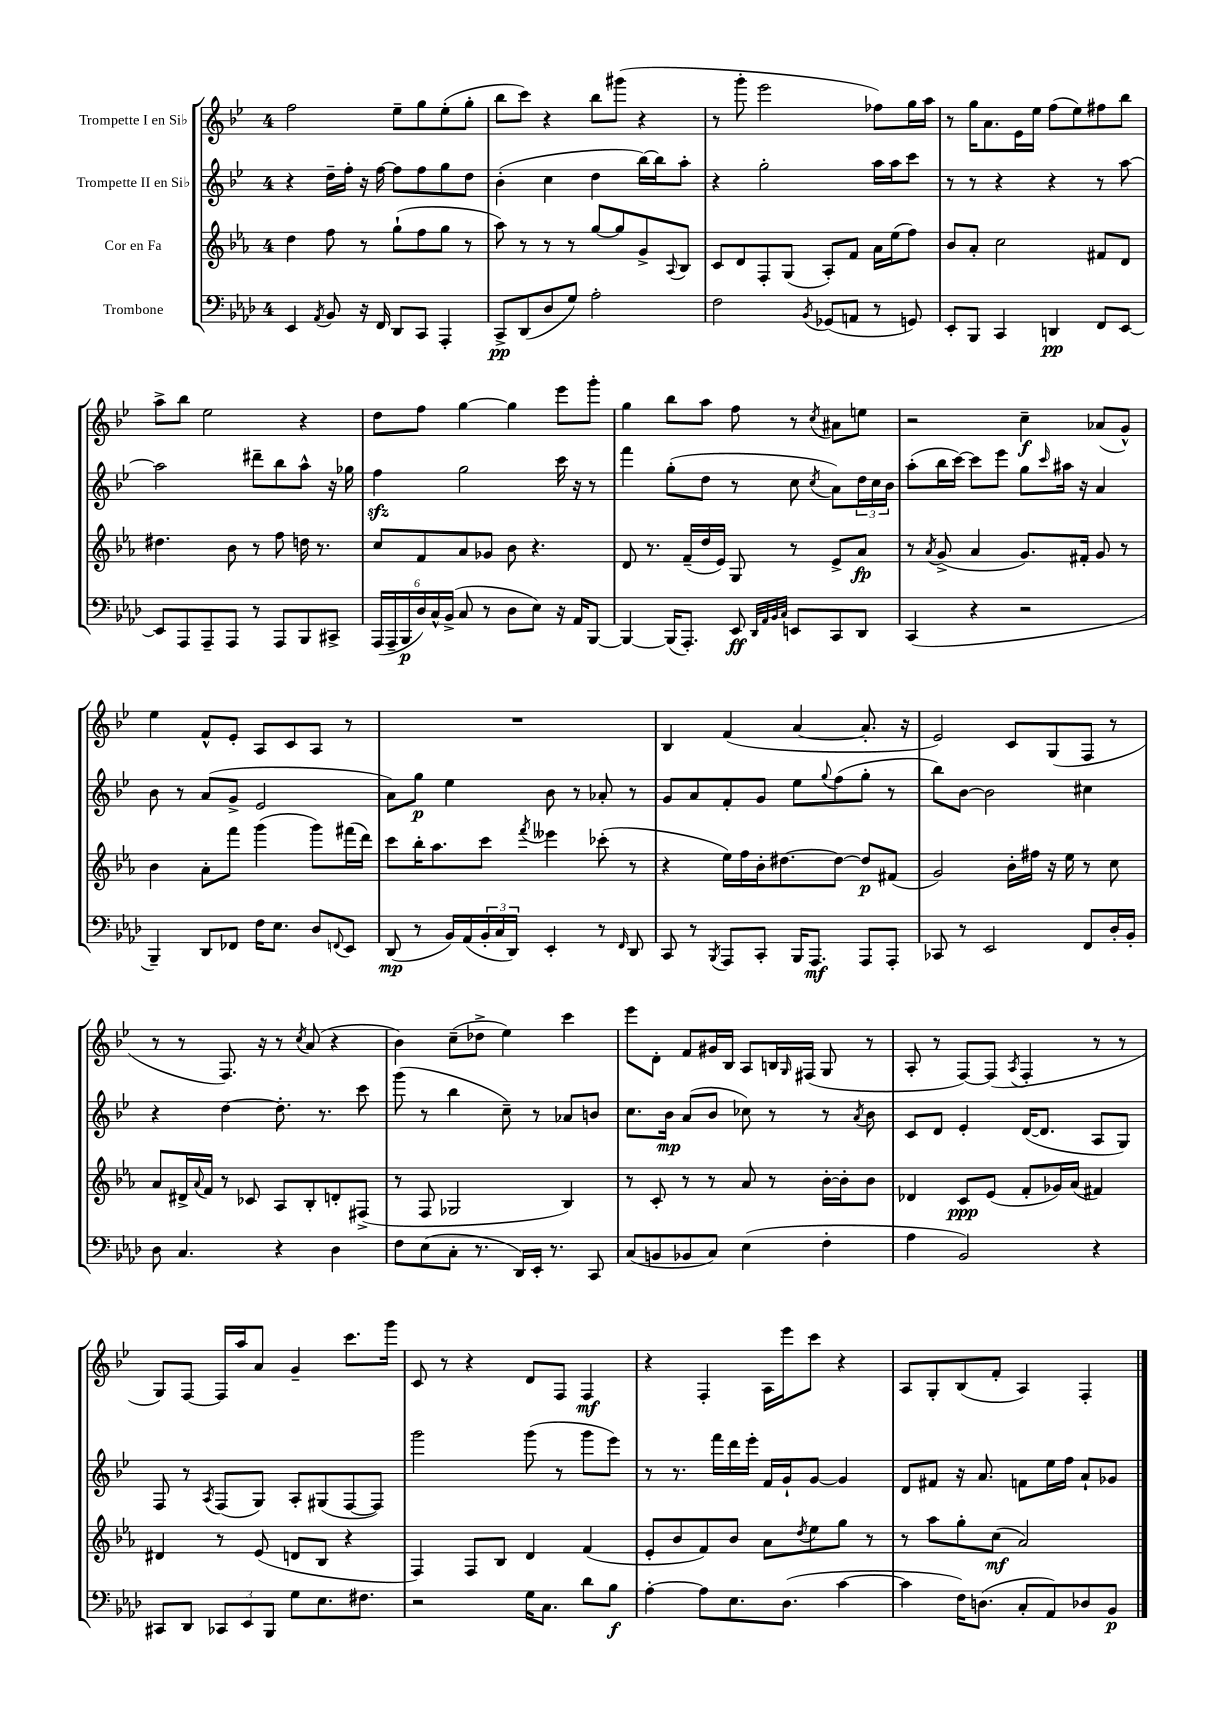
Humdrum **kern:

**kern	**kern	**kern	**kern
*staff4	*staff3	*staff2	*staff1
*clefF4	*clefG2	*clefG2	*clefG2
*k[b-e-a-d-]	*k[b-e-a-]	*k[b-e-]	*k[b-e-]
*M4/4	*M4/4	*M4/4	*M4/4
4EE-	4dd	4r	2ff
8qAA-	.	.	.
8BB-	8ff	16dd~	.
.	.	16ff'	.
16r	8r	16r	.
16FF	.	[16ff	.
8DD-	(8gg`	8ff]	8ee-~
8CC	8ff	8ff	8gg
4AAA-'	8gg	8gg	(8ee-'
.	8r	8dd	8gg'
=	=	=	=
8CC^	8aa-)	(4b-'	8bb-
(8DD-	8r	.	8ccc)
8D-	8r	4cc	4r
8G)	8r	.	.
2A-'	[8gg	4dd	8bb-
.	8gg]	.	(8ggg#
.	8g^	[16bb-)	4r
.	.	16bb-]	.
.	8qqA-	.	.
.	8B-	8aa'	.
=	=	=	=
2F	8c	4r	8r
.	8d	.	8ggg'
.	8F'	2gg'	2eee-
.	(8G	.	.
8qBB-	.	.	.
(8GG-	8A-')	.	.
8AA	8f	.	.
8r	16a-	16aa	8ff-)
.	(16ee-	16aa	.
8GG)	8ff)	8ccc	16gg
.	.	.	16aa
=	=	=	=
8EE-'	8b-	8r	8r
8BBB-	8a-'	8r	16gg
.	.	.	8.a
4CC	2cc	4r	.
.	.	.	16e-
.	.	.	16ee-
4DD	.	4r	(8ff
.	.	.	8ee-)
8FF	8f#	8r	8ff#
[8EE-	8d	[8aa	8bb-
=	=	=	=
8EE-]	4.dd#	2aa]	8aa^
8AAA-	.	.	8bb-
8AAA-~	.	.	2ee-
8AAA-	8b-	.	.
8r	8r	8ddd#~	.
8AAA-	8ff	8bb-	.
8BBB-	16dd	8aa^^	4r
.	8.r	.	.
8CC#^	.	16r	.
.	.	16gg-	.
=	=	=	=
(24AAA-	8cc	4ff	8dd
24AAA-~	.	.	.
24BBB-	.	.	.
24D-)	8f	.	8ff
24C^^	.	.	.
(24BB-^	.	.	.
8C	8a-	2gg	[4gg
8r	8g-	.	.
8D-	8b-	.	4gg]
8E-)	4.r	.	.
16r	.	16ccc	8eee-
16AA-	.	16r	.
[8BBB-	.	8r	8ggg'
=	=	=	=
4BBB-_	8d	4fff	4gg
.	8.r	.	.
(16BBB-]	.	(8gg'	8bb-
8.AAA-')	(16f~	.	.
.	16dd	8dd	8aa
.	16e-)	.	.
8EE-	8G	8r	8ff
32qqDD-	.	.	.
32qqAA-	.	.	.
32qqBB-	.	.	.
32qqC	.	.	.
8EE	8r	8cc	8r
.	.	8qcc	8qcc
8CC	8e-^	8a)	8a#
8DD-	8a-	24dd	8ee
.	.	24cc	.
.	.	24b-	.
=	=	=	=
(4CC	8r	(8aa'	2r
.	8qa-	.	.
.	(8g^	16bb-	.
.	.	[16ccc)	.
4r	4a-	8ccc]	.
.	.	8eee-	.
2r	8.g)	8gg	4cc~
.	.	16qqccc	.
.	.	16aa#	.
.	16f#'	16r	.
.	8g	4a	(8a-
.	8r	.	8g^^)
=	=	=	=
4BBB-~)	4b-	8b-	4ee-
.	.	8r	.
8DD-	8a-'	(8a	8f^^
8FF-	8fff	8g^	8e-'
16F	(4ggg	2e-	8A
8.E-	.	.	.
.	.	.	8c
8D-	8ggg)	.	8A
8qqFF	.	.	.
8EE-	(16fff#	.	8r
.	16ddd)	.	.
=	=	=	=
(8DD-	8ccc	8a)	1r
8r	16bb-'	8gg	.
.	8.aa-	.	.
16BB-)	.	4ee-	.
(16AA-	.	.	.
24BB-'	8ccc	.	.
24C	.	.	.
24DD-)	.	.	.
.	8qfff	.	.
4EE-'	4eee--	8b-	.
.	.	8r	.
8r	(8ccc-'	8a-'	.
16qqFF	.	.	.
8DD-	8r	8r	.
=	=	=	=
8CC	4r	8g	4B-
8r	.	8a	.
8qBBB-	.	.	.
8AAA-	16ee-)	8f'	(4f
.	16ff	.	.
8CC'	16b-'	8g	.
.	[8.dd#	.	.
16BBB-	.	8ee-	[4a
8.AAA-	.	.	.
.	.	8qqgg	.
.	8dd#_	(8ff	.
8AAA-	8dd#]	8gg'	8.a']
8AAA-'	(8f#	8r	.
.	.	.	16r
=	=	=	=
8CC-	2g)	8bb-)	2e-)
8r	.	[8b-	.
2EE-	.	2b-]	.
.	16b-'	.	8c
.	16ff#	.	.
.	16r	.	(8G
.	16ee-	.	.
8FF	8r	4cc#	8F
16D-'	8cc	.	8r
16BB-'	.	.	.
=	=	=	=
8D-	8a-	4r	8r
4.C	16d#^	.	8r
.	8qqa-	.	.
.	16f	.	.
.	8r	[4dd	8.F)
.	8c-	.	.
.	.	.	16r
4r	8A-	8.dd']	8r
.	.	.	8qcc
.	8B-'	.	(8a
.	.	8.r	.
4D-	8d'	.	4r
.	(8F#^	8ccc	.
=	=	=	=
8F	8r	(8ggg	4b-)
(8E-	8F	8r	.
8C'	2G-	4bb-	(8cc~
8.r	.	.	8dd-^
.	.	8cc~)	4ee-)
16DD-)	.	.	.
16EE-'	.	8r	.
8.r	.	.	.
.	4B-)	8a-	4ccc
8CC	.	8b	.
=	=	=	=
(8C	8r	8.cc	8eee-
8BB	8c'	.	8d'
.	.	16b-	.
8BB-	8r	(8a	8f
8C)	8r	8b-	16g#
.	.	.	16B-
(4E-	8a-	8cc-)	8A
.	8r	8r	16B
.	.	.	16qqG
.	.	.	(16F#
4F'	[16b-'	8r	8G
.	16b-']	.	.
.	.	8qa	.
.	8b-	8b-	8r
=	=	=	=
4A-	4d-	8c	8A'
.	.	8d	8r
2BB-)	8c	4e-'	[8F)
.	(8e-	.	(8F]
.	.	.	8qA
.	8f'	([16d	4F'
.	.	8.d]	.
.	16g-)	.	.
.	(16a-	.	.
4r	4f#)	8A	8r
.	.	8G)	8r
=	=	=	=
8CC#	4d#	8F	8G)
8DD-	.	8r	[8F
.	.	8qA	.
12CC-	8r	(8F	16F]
.	.	.	16aa
12EE-	.	.	.
.	(8e-	8G)	8a
12BBB-	.	.	.
8G	8d	8A'	4g~
8.E-	8B-	(8G#	.
.	4r	[8F	8.ccc
8.F#	.	.	.
.	.	8F])	.
.	.	.	16ggg
=	=	=	=
2r	4F)	2ggg	8c
.	.	.	8r
.	8F	.	4r
.	8B-	.	.
16G	4d	(8ggg	8d
8.C	.	.	.
.	.	8r	8F
8d-	(4f	8ggg	4F
8B-	.	8eee-)	.
=	=	=	=
[4A-'	8e-'	8r	4r
.	8b-	8.r	.
8A-]	8f)	.	4F'
.	.	16fff	.
8.E-	8b-	16ddd	.
.	.	16eee-'	.
.	8a-	16f	16A
(8.D-	.	16g`	16eee-
.	8qdd	.	.
.	8ee-	[8g	8ccc
[4c	8gg	4g]	4r
.	8r	.	.
=	=	=	=
4c]	8r	8d	8A
.	8aa-	8f#	8G'
16F)	8gg'	16r	(8B-
(8.D	.	8.a	.
.	(8cc	.	8f'
8C'	2a-)	8f	4A)
8AA-)	.	16ee-	.
.	.	16ff	.
8D-	.	8a`	4F'
8BB-	.	8g-	.
==	==	==	==
*-	*-	*-	*-
